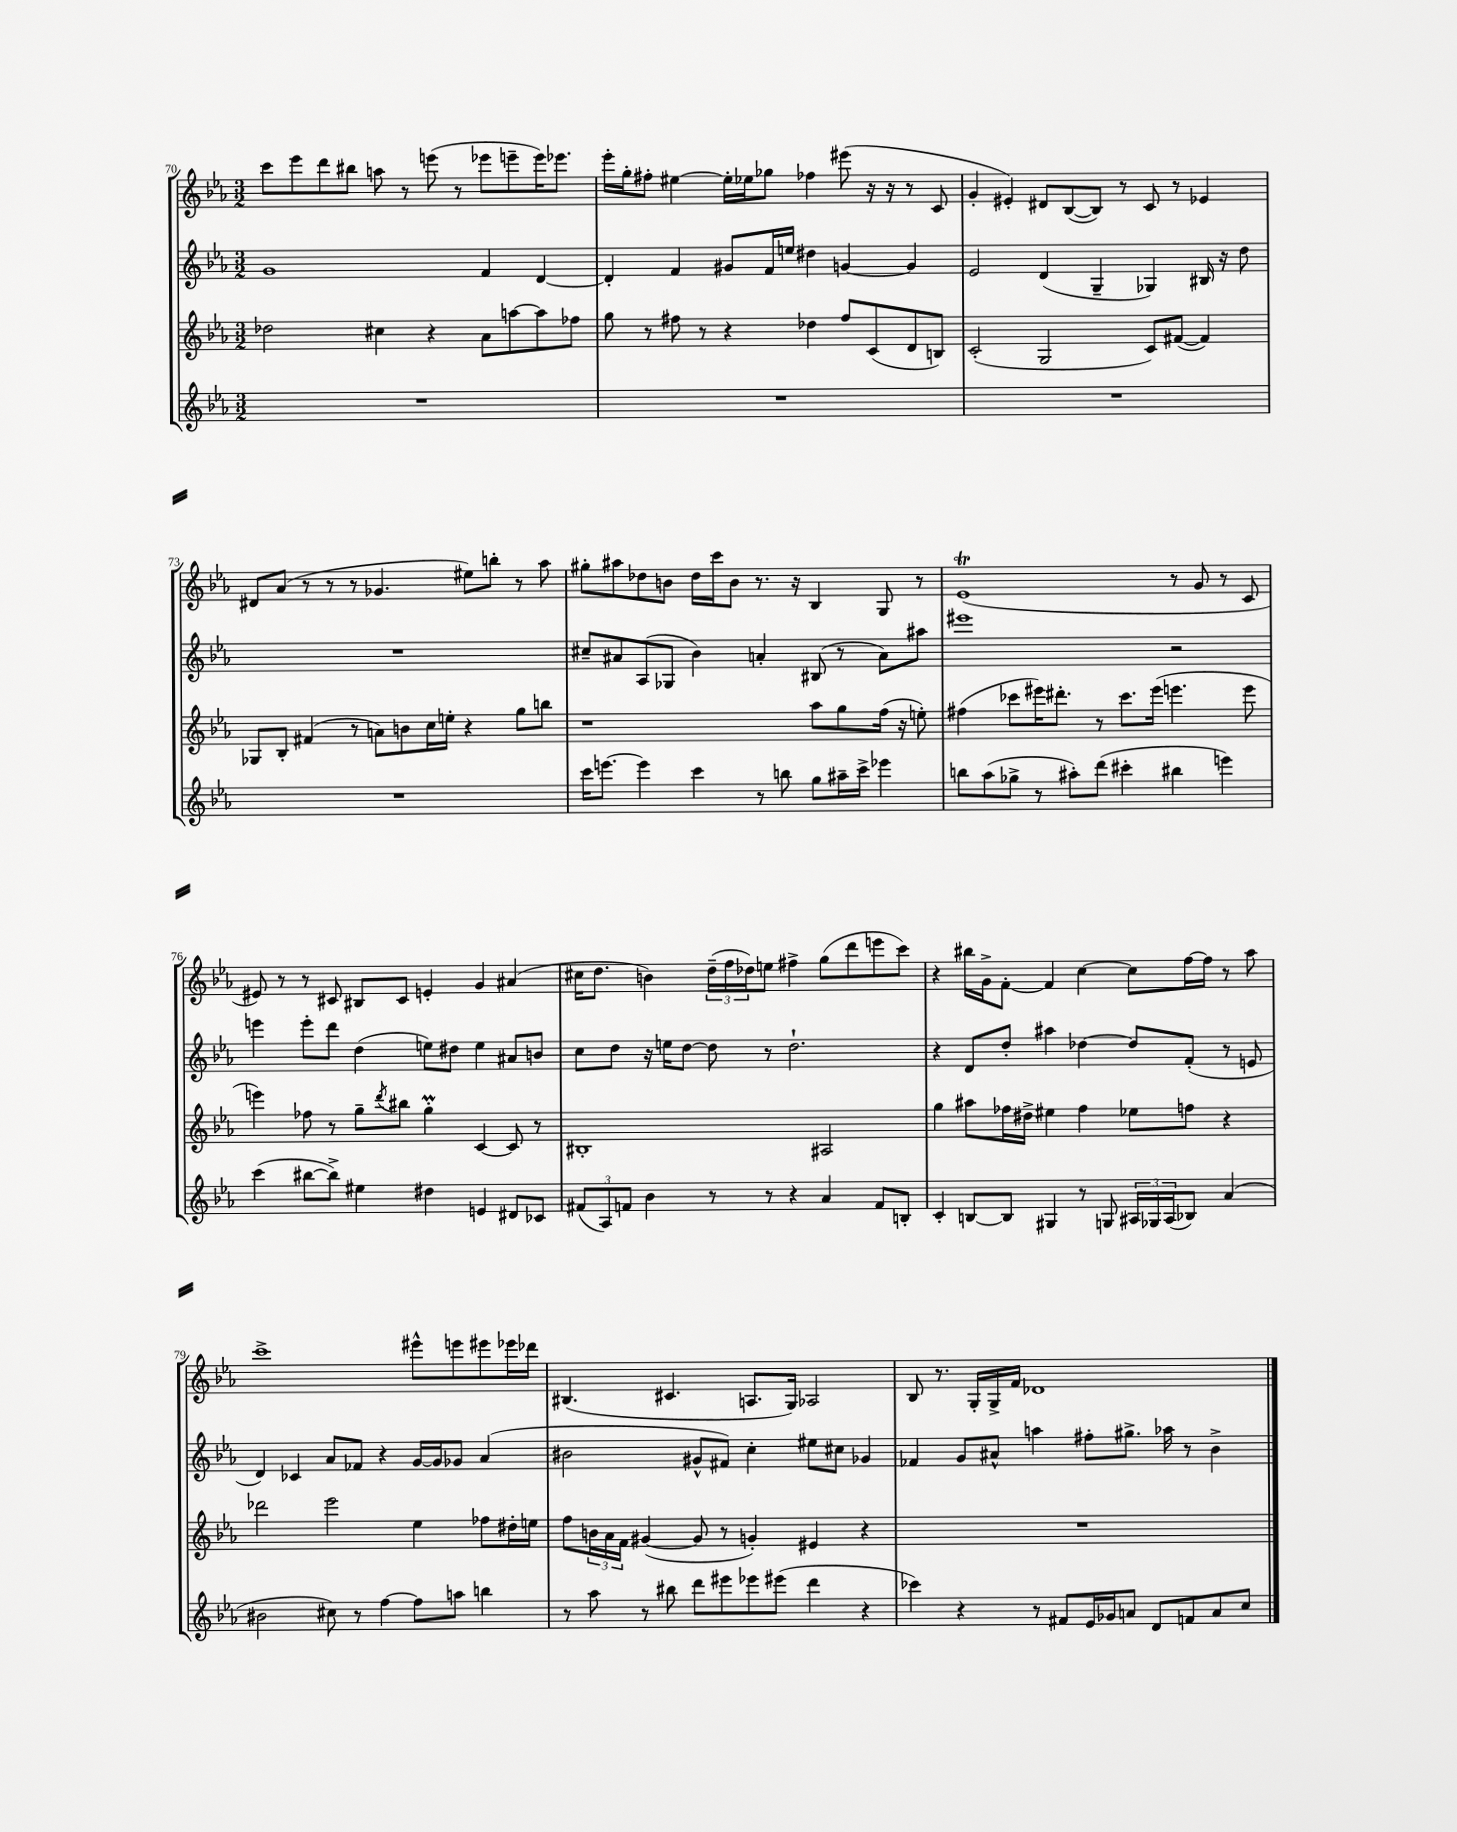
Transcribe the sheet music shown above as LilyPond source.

<<
\new StaffGroup <<
\new Staff = "s0" {
    \clef treble \key ees \major \numericTimeSignature \time 3/2
    c'''8 ees'''8 d'''8 bis''8 a''8 r8 e'''8( r8 ees'''8 e'''8-- e'''16) ees'''8. |
    ees'''16-. g''16-. fis''8-. eis''4~ eis''16-. ees''16 ges''8 fes''4 eis'''8( r16 r16 r8 c'8 |
    g'4-. eis'4-.) dis'8 bes8~( bes8) r8 c'8 r8 ees'4 |
    dis'8 aes'8( r8 r8 r8 ges'4. eis''8) b''8-. r8 aes''8 |
    gis''8-. ais''8 des''8 b'8 des''16 c'''16 b'8 r8. r16 bes4 g8 r8 |
    ees'1\trill( r8 g'8 r8 c'8 |
    eis'8) r8 r8 cis'8 bis8 cis'8 e'4-. g'4 ais'4( |
    cis''16 d''8. b'4) \tuplet 3/2 { d''16--( f''16 des''16) } e''8 fis''4-> g''8( d'''8 e'''8 c'''8) |
    r4 bis''16 g'16-> f'8~-. f'4 c''4~ c''8 f''16~ f''16 r8 aes''8 |
    c'''1-> eis'''8-^ e'''8 eis'''8 ees'''16 des'''16 |
    bis4.( cis'4. a8. g16) aes2 |
    bes8 r8. g16-. g16-> f'16 des'1 \bar "|." |
}
\new Staff = "s1" {
    \clef treble \key ees \major \numericTimeSignature \time 3/2
    g'1 f'4 d'4~ |
    d'4-. f'4 gis'8 f'16 e''16 dis''4 g'4~ g'4 |
    ees'2 d'4( g4-- ges4) bis16 r16 d''8 |
    R1. |
    cis''8-- ais'8 aes8( ges8 bes'4) a'4-. bis8( r8 a'8) ais''8 |
    eis'''1 r2 |
    e'''4 e'''8-. d'''8 d''4( e''8) dis''8 e''4 ais'8 b'8 |
    c''8 d''8 r16 e''16 d''8~ d''8 r8 d''2.-! |
    r4 d'8 d''8-. ais''4 des''4~ des''8 f'8-.( r8 e'8 |
    d'4) ces'4 aes'8 fes'8 r4 g'16~ g'16 ges'8 aes'4( |
    bis'2 gis'8-^ fis'8) c''4-. eis''8 cis''8 ges'4 |
    fes'4 g'8 ais'8-^ a''4 fis''8-. gis''8.-> aes''16 r8 bes'4-> \bar "|." |
}
\new Staff = "s2" {
    \clef treble \key ees \major \numericTimeSignature \time 3/2
    des''2 cis''4 r4 aes'8 a''8~ a''8 fes''8 |
    g''8 r8 fis''8 r8 r4 des''4 fis''8 c'8( d'8 b8) |
    c'2-.( g2 c'8) fis'8~( fis'4) |
    ges8 bes8-. fis'4( r8 a'8) b'8 c''16 e''16-. r4 g''8 b''8 |
    r1 aes''8 g''8 f''16( r16 e''8-.) |
    fis''4( ces'''8 eis'''16) dis'''8.-. r8 ces'''8. eis'''16( e'''4. e'''8 |
    e'''4) fes''8 r8 g''8-- \acciaccatura { d'''8 } bis''8 g''4-.\prall c'4~ c'8 r8 |
    bis1-. ais2 |
    g''4 ais''8 fes''16 dis''16-> eis''4 fes''4 ees''8 f''8 r4 |
    des'''2 ees'''2 ees''4 fes''8 dis''16-. e''16 |
    f''8 \tuplet 3/2 { b'16 aes'16 f'16 } gis'4~( gis'8 r8 g'4-.) eis'4 r4 |
    R1. \bar "|." |
}
\new Staff = "s3" {
    \clef treble \key ees \major \numericTimeSignature \time 3/2
    R1. |
    R1. |
    R1. |
    R1. |
    c'''16 e'''8.~ e'''4 c'''4 r8 b''8 g''8 ais''16-- c'''16-> ees'''4 |
    b''8 aes''8( ges''8-> r8 ais''8-.) d'''8( cis'''4-. bis''4 e'''4) |
    c'''4( bis''8~ bis''8->) eis''4 dis''4 e'4 dis'8 ces'8 |
    \tuplet 3/2 { fis'8( aes8) f'8 } bes'4 r8 r8 r4 aes'4 f'8 b8-. |
    c'4-. b8~ b8 gis4 r8 g8 \tuplet 3/2 { ais16 ges16 ais16( } bes8) aes'4( |
    bis'2 cis''8) r8 f''4~ f''8 a''8 b''4 |
    r8 aes''8 r8 bis''8 d'''8 eis'''8 ees'''8 eis'''8( d'''4 r4 |
    ces'''4) r4 r8 fis'8 ees'16 ges'16 a'8 d'8 f'8 a'8 c''8 \bar "|." |
}
>>
>>
\layout { \context { \Score currentBarNumber = #70 } }
